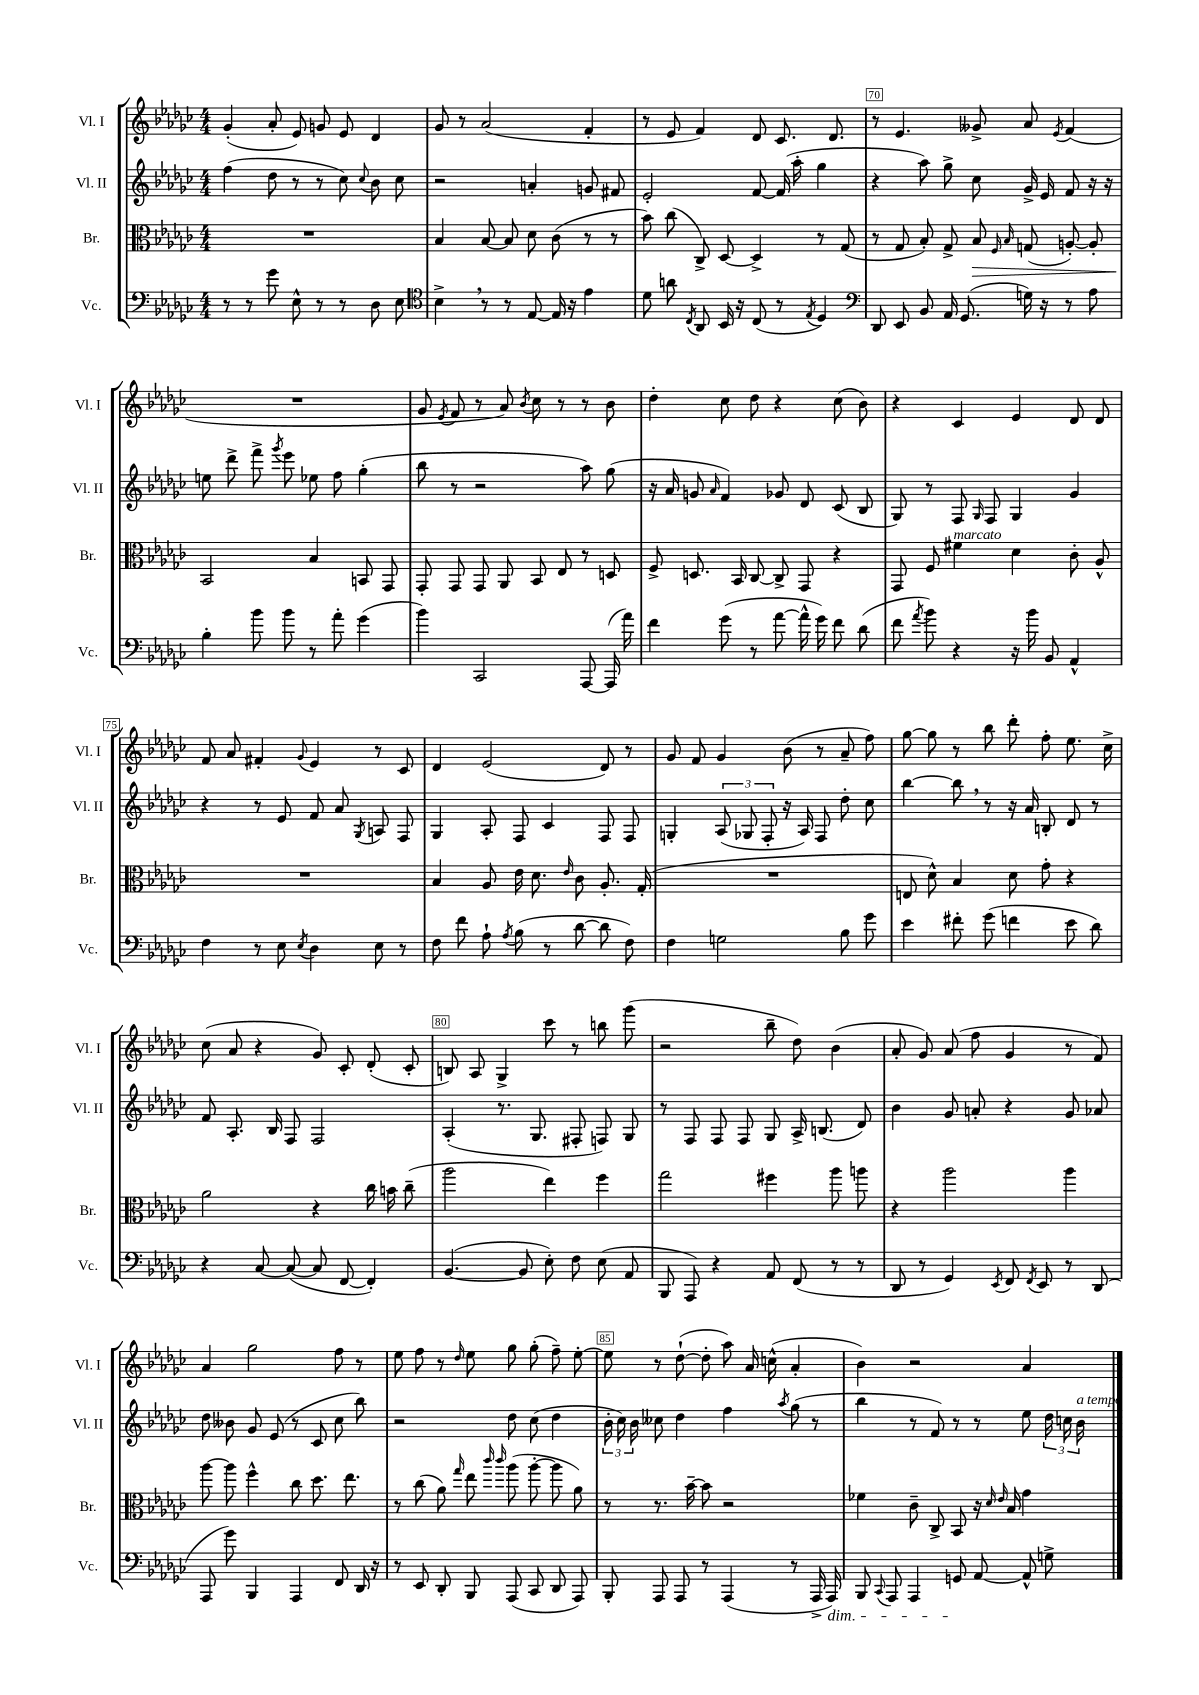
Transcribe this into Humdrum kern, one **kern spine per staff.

**kern	**kern	**dynam	**kern	**kern
*part4	*part3	*part3	*part2	*part1
*staff4	*staff3	*staff3	*staff2	*staff1
*I"Vc.	*I"Br.	*	*I"Vl. II	*I"Vl. I
*I'Vc.	*I'Br.	*	*I'Vl. II	*I'Vl. I
*clefF4	*clefC3	*	*clefG2	*clefG2
*k[b-e-a-d-g-c-]	*k[b-e-a-d-g-c-]	*	*k[b-e-a-d-g-c-]	*k[b-e-a-d-g-c-]
*M4/4	*M4/4	*	*M4/4	*M4/4
=67	=67	=67	=67	=67
8r	1r	.	(4ff\	(4g-'/
8r	.	.	.	.
8g-\	.	.	8dd-\	8a-'/
8E-^^\	.	.	8r	8e-/)
8r	.	.	8r	8gn/
8r	.	.	8cc-\)	8e-/
.	.	.	8qqcc-/	.
8D-\	.	.	8b-\	4d-/
8E-\	.	.	8cc-\	.
=68	=68	=68	=68	=68
*clefC4	*	*	*	*
4B-^,\	4B-/	.	2r	8g-/
.	.	.	.	8r
8r	[8B-/	.	.	(2a-/
8r	8B-/]	.	.	.
[8E-/	8d-\	.	4an'/	.
16E-/]	(8c-\	.	.	.
16r	.	.	.	.
4e-\	8r	.	8gn/	4f'/
.	8r	.	8f#X/	.
=69	=69	=69	=69	=69
8d-\	8b-\)	.	2e-'/	8r
8an\	(8cc-\	.	.	8e-/
8qC-/	.	.	.	.
8AA-/	8C-^/)	.	.	4f/)
16BB-/	[8D-/	.	.	.
16r	.	.	.	.
(8C-/	4D-^/]	.	[8f/	8d-/
8r	.	.	(16f/]	8.c-/
.	.	.	16aa-'\	.
8qE-/	.	.	.	.
4D-/)	8r	.	4gg-\	.
.	.	.	.	8.d-/
.	(8G-/	.	.	.
=70	=70	=70	=70	=70
*clefF4	*	*	*	*
8DD-/	8r	.	4r	8r
8EE-/	8G-/	.	.	4.e-/
8BB-/	8B-'/)	.	8aa-\)	.
16AA-/	8G-^/	.	8gg-^\	.
(8.GG-/	.	.	.	.
!	!	!LO:HP:b	!	!
.	8B-/	>	8cc-\	8g--X^/
.	16qqF/	.	.	.
.	16qqB-/	.	.	.
16Gn\)	(8Gn/	.	16g-^/	8a-/
16r	.	.	16e-/	.
.	.	.	.	8qe-/
8r	[8An'/)	.	8f/	(4f/
8A-\	8A'/]	.	16r	.
.	.	.	16r	.
!!LO:LB:g=z
=71	=71	=71	=71	=71
4B-'\	2BB-/	.	8een\	1r
.	.	.	8ddd-^\	.
8b-\	.	.	8fff^\	.
.	.	.	8qggg-/	.
8b-\	.	.	8eee-\	.
8r	4B-/	]	8ee-X\	.
8a-'\	.	.	8ff\	.
(4g-\	8BBn/	.	(4gg-'\	.
.	8GG-/	.	.	.
=72	=72	=72	=72	=72
4b-\)	8GG-'/	.	8bb-\	8g-/
.	.	.	.	8qe-/
.	8GG-/	.	8r	8f/
2CC-/	8GG-/	.	2r	8r
.	8AA-/	.	.	8a-/)
.	.	.	.	8qb-/
.	8BB-/	.	.	8cc-\
.	8E-/	.	.	8r
[8AAA-/	8r	.	8aa-\)	8r
(16AAA-/]	8Dn/	.	(8gg-\	8b-\
16a-\)	.	.	.	.
=73	=73	=73	=73	=73
4f\	8F^/	.	16r	4dd-'\
.	.	.	16a-/	.
.	8.Dn/	.	8gn/	.
.	.	.	16qqa-/	.
(8g-\	.	.	4f/)	8cc-\
.	16BB-/	.	.	.
8r	[8C-/	.	.	8dd-\
[8a-\	8C-^/]	.	8g-X/	4r
16a-^^\]	8GG-/	.	8d-/	.
16g-\)	.	.	.	.
8f\	4r	.	(8c-/	(8cc-\
(8d-\	.	.	8B-/	8b-\)
=74	=74	=74	=74	=74
8f\	8GG-/	.	8G-/)	4r
8qa-/	.	.	.	.
8b-\)	8F/	.	8r	.
!	!LO:TX:a:i:t=marcato	!	!	!
4r	4f#X\	.	8F/	4c-/
.	.	.	16qqG-/	.
.	.	.	8F/	.
16r	4d-\	.	4G-/	4e-/
16b-\	.	.	.	.
8BB-/	.	.	.	.
4AA-^^/	8c-'\	.	4g-/	8d-/
.	8A-^^/	.	.	8d-/
!!LO:LB:g=z
=75	=75	=75	=75	=75
4F\	1r	.	4r	8f/
.	.	.	.	8a-/
8r	.	.	8r	4f#X'/
8E-\	.	.	8e-/	.
8qE-/	.	.	.	8qqg-/
4D-\	.	.	8f/	4e-/
.	.	.	8a-/	.
.	.	.	8qG-/	.
8E-\	.	.	8An/	8r
8r	.	.	8F/	8c-/
=76	=76	=76	=76	=76
8F\	4B-/	.	4G-/	4d-/
8f\	.	.	.	.
8A-`\	8A-/	.	8A-'/	(2e-/
8qA-/	.	.	.	.
(8B-\	16e-\	.	8F/	.
.	8.d-\	.	.	.
8r	.	.	4c-/	.
.	16qqe-/	.	.	.
[8d-\	8c-\	.	.	.
8d-\]	8.A-'/	.	8F/	8d-/)
8F\)	.	.	8F/	8r
.	(16G-'/	.	.	.
=77	=77	=77	=77	=77
4F\	1r	.	4Gn'/	8g-/
.	.	.	.	8f/
2Gn\	.	.	(12A-/	4g-/
.	.	.	12G-X/	.
.	.	.	12F'/	.
.	.	.	16r	(8b-\
.	.	.	16A-/)	.
.	.	.	8F/	8r
8B-\	.	.	8dd-'\	8a-~/
8g-\	.	.	8cc-\	8ff\)
=78	=78	=78	=78	=78
4e-\	8En/	.	[4bb-\	[8gg-\
.	8d-^^\)	.	.	8gg-\]
8f#X'\	4B-/	.	8bb-,\]	8r
(8g-\	.	.	8r	8bb-\
4fn\	8d-\	.	16r	8ddd-'\
.	.	.	16a-/	.
.	8g-'\	.	8Bn'/	8ff'\
8e-\	4r	.	8d-/	8.ee-\
8d-\)	.	.	8r	.
.	.	.	.	16cc-^\
!!LO:LB:g=z
=79	=79	=79	=79	=79
4r	2a-\	.	8f/	(8cc-\
.	.	.	8.A-'/	8a-/
[8C-/	.	.	.	4r
.	.	.	16B-/	.
(8C-/_	.	.	8F/	.
8C-/]	4r	.	2F/	8g-/)
[8FF/	.	.	.	8c-'/
4FF'/])	16cc-\	.	.	(8d-'/
.	16bn\	.	.	.
.	(8cc-~\	.	.	8c-'/
=80	=80	=80	=80	=80
([4.BB-/	2aa-\	.	(4A-'/	8Bn/)
.	.	.	.	8A-/
.	.	.	8.r	4G-^/
8BB-/]	.	.	.	.
.	.	.	8.G-/	.
8E-'\)	4ee-\)	.	.	8ccc-\
8F\	.	.	8F#X'/	8r
(8E-\	4ff\	.	8Fn/)	8bbn\
8AA-/	.	.	8G-/	(8ggg-\
=81	=81	=81	=81	=81
8BBB-/	2gg-\	.	8r	2r
8AAA-/)	.	.	8F/	.
4r	.	.	8F/	.
.	.	.	8F/	.
8AA-/	4ff#X\	.	8G-/	8bb-~\
(8FF/	.	.	16A-^/	8dd-\)
.	.	.	(8.Bn/	.
8r	8aa-\	.	.	(4b-\
8r	8aan\	.	8d-/)	.
=82	=82	=82	=82	=82
8DD-/	4r	.	4b-\	8a-'/
8r	.	.	.	8g-/)
4GG-/)	2aa-\	.	8g-/	(8a-/
.	.	.	8an'/	8ff\
8qEE-/	.	.	.	.
8FF/	.	.	4r	4g-/
8qFF/	.	.	.	.
8EE-/	.	.	.	.
8r	4aa-\	.	8g-/	8r
(8DD-/	.	.	8a-X/	8f/)
!!LO:LB:g=z
=83	=83	=83	=83	=83
8AAA-/	[8aa-\	.	8dd-\	4a-/
8g-\)	8aa-\]	.	8b--X\	.
4BBB-/	4ff^^\	.	8g-/	2gg-\
.	.	.	(8e-/	.
4AAA-/	8cc-\	.	8r	.
.	8.dd-\	.	8c-/	.
8FF/	.	.	8cc-\	8ff\
.	8.ee-\	.	.	.
16DD-/	.	.	8bb-\)	8r
16r	.	.	.	.
=84	=84	=84	=84	=84
8r	8r	.	2r	8ee-\
8EE-/	(8cc-\	.	.	8ff\
8DD-'/	8a-\)	.	.	8r
.	16qqgg-/	.	.	16qqdd-/
8BBB-/	8ee-\	.	.	8ee-\
.	16qqccc-/	.	.	.
.	16qqccc-/	.	.	.
(8AAA-/	(8aa-\	.	8dd-\	8gg-\
8CC-/	[8aa-'\	.	(8cc-\	(8gg-'\
8DD-/	8aa-\]	.	4dd-\	8ff~\)
8AAA-/)	8a-\)	.	.	[8ee-'\
=85	=85	=85	=85	=85
8BBB-'/	8r	.	24b-'\	8ee-\]
.	.	.	24cc-\)	.
.	.	.	24b-\	.
8AAA-/	8.r	.	8cc--X\	8r
8AAA-/	.	.	4dd-\	([8dd-`\
.	[16b-~\	.	.	.
8r	8b-\]	.	.	8dd-'\]
(4AAA-/	2r	.	4ff\	8aa-\)
.	.	.	.	16a-/
.	.	.	.	(16ccn^^\
.	.	.	8qaa-/	.
8r	.	.	(8gg-\	4a-'/
16AAA-^/	.	.	8r	.
!LO:TX:b:i:t=dim.	!	!	!	!
16AAA-/)	.	.	.	.
=86	=86	=86	=86	=86
8BBB-/	4f-X\	.	4bb-\	4b-\)
8qqCC-/	.	.	.	.
8AAA-/	.	.	.	.
4AAA-/	8c-~\	.	8r	2r
.	8C-^/	.	8f/)	.
8GGn/	8BB-/	.	8r	.
[8AA-/	16r	.	8r	.
.	16qqd-/	.	.	.
.	16qqe-/	.	.	.
.	16B-/	.	.	.
8AA-^^/]	4g-\	.	8ee-\	4a-/
8Gn^\	.	.	24dd-\	.
.	.	.	24ccn\	.
!	!	!	!LO:TX:a:i:t=a tempo	!
.	.	.	24b-\	.
==	==	==	==	==
*-	*-	*-	*-	*-
